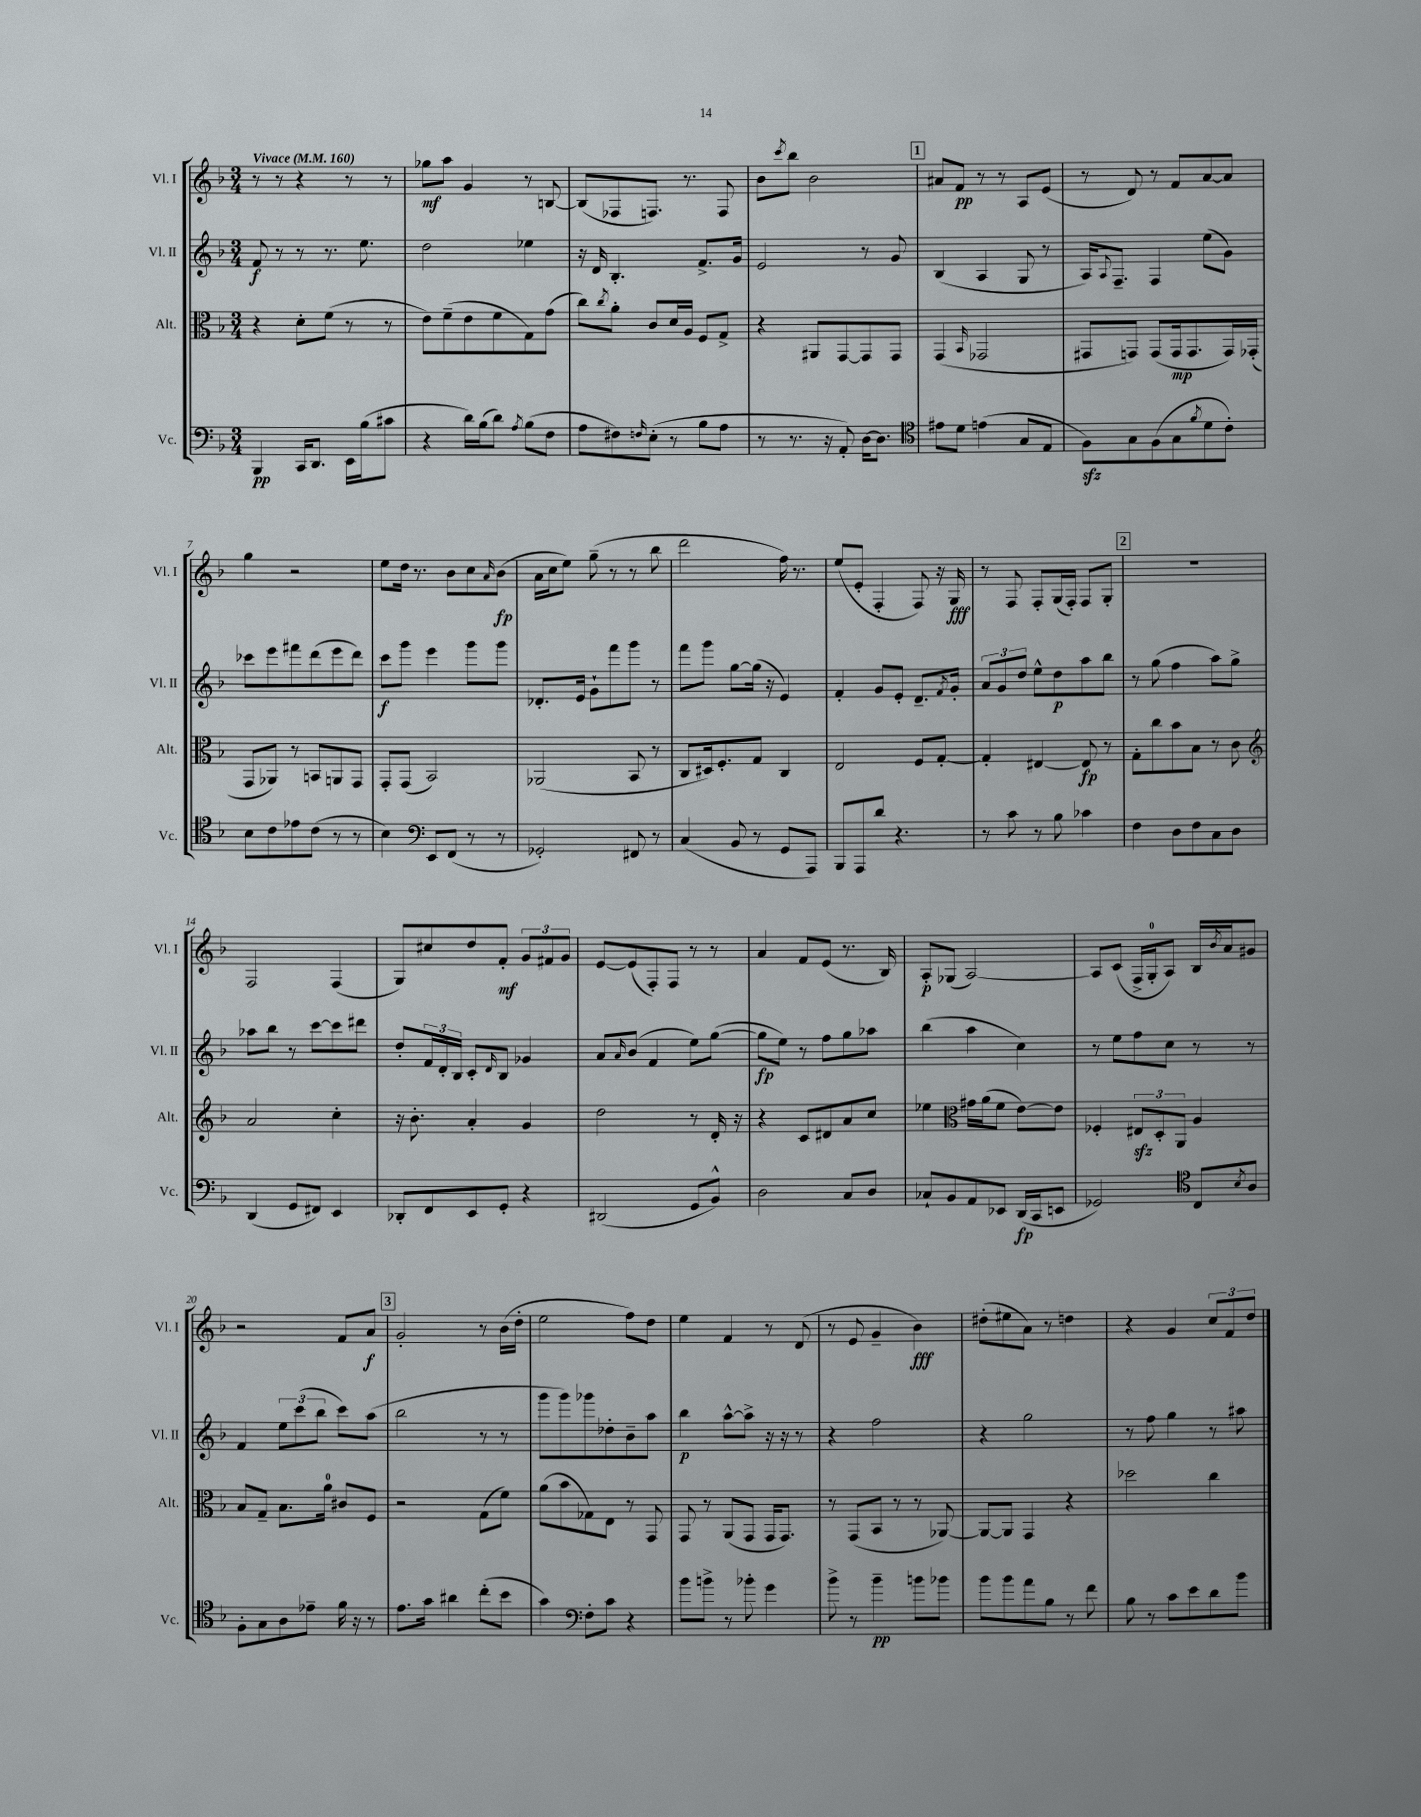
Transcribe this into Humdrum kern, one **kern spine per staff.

**kern	**kern	**kern	**kern
*staff4	*staff3	*staff2	*staff1
*clefF4	*clefC3	*clefG2	*clefG2
*k[b-]	*k[b-]	*k[b-]	*k[b-]
*M3/4	*M3/4	*M3/4	*M3/4
*MM160	*MM160	*MM160	*MM160
4BBB-/	4r	8f/	8r
.	.	8r	8r
16CC/LK	8d'\L	8r	4r
8.DD/J	.	.	.
.	(8f\J	8.r	.
16EE\LL	8r	.	8r
(16B-\J	.	8.ee\	.
8c#\J	8r	.	8r
=	=	=	=
4r	8e\L)	2dd\	8gg-\L
.	(8f~\	.	8aa\J
16d\LL)	8e\	.	4g/
(16B-\J	.	.	.
8d\J)	8f\	.	.
8qA/	.	.	.
(8B-\L	8G\)	4ee-\	8r
8F\J	(8g\J	.	[8B/
=	=	=	=
8A\L	8cc\L)	16r	(8B/]L
.	.	16d/	.
.	8qcc/	.	.
8F#\)	8a'\J	4.B-'/	8F-/
16qqF/	.	.	.
(8E'\J	8c/L	.	8.F/J)
8r	16d/L	.	.
.	16A/JJ	.	8.r
8B-\L	8F/L	8.f^/L	.
8A\J	8G^/J	.	8F/
.	.	16g/Jk	.
=	=	=	=
8r	4r	2e/	8b-\L
.	.	.	8qccc/
8.r	.	.	8bb-\J
.	8AA#/L	.	2b-\
16r	.	.	.
8AA'/)	[8GG/	.	.
[16D\LK	8GG/]	8r	.
8.D\]J	.	.	.
.	8GG/J	8g/	.
=	=	=	=
*clefC4	*	*	*
8e#\L	(4GG/	(4B-/	8a#/L
8d\J	.	.	8f/J
.	16qqBB-/	.	.
(4e\	2GG-/	4A/	8r
.	.	.	8r
8G/L	.	8G/	8A/L
8E/J	.	8r	(8e/J
=	=	=	=
8F\L)	8GG#/L	16A/LK)	8r
.	.	8qqA/	.
.	.	8.F~/J	.
8G\	8GG/J)	.	8d/)
(8F\	(8GG/L	4F/	8r
8G\	16GG/k	.	8f/L
.	8.GG/	.	.
8qf/	.	.	.
8d\	.	(8ee\L	[8a/
8c'\J)	16GG/L)	8g\J)	8a/]J
.	(16GG-'/JJ	.	.
=	=	=	=
8B-\L	8GG/L	8ccc-\L	4gg\
8c\	8AA-/J)	8eee\	.
8e-\	8r	8fff#\	2r
(8c\J	8BB/L	(8ddd\	.
8r	8AA/	8eee\	.
8r	8GG/J	8ddd\J)	.
=	=	=	=
4B-\)	8GG'/L	8ccc\L	8ee\L
.	(8GG/J	8ggg\J	16dd\Jk
.	.	.	8.r
*clefF4	*	*	*
8EE/L	2BB-/)	4eee\	.
(8FF/J	.	.	8b-\L
8r	.	8ggg\L	8cc\
.	.	.	16qqa/
8r	.	8ggg\J	(8b-\J
=	=	=	=
2GG-'/)	(2AA-/	8.d-'/L	16a\LL
.	.	.	16cc\J
.	.	.	8ee\J)
.	.	16e/Jk	.
.	.	8g`\L	(8gg~\
.	.	8fff\	8r
8FF#/	8BB-/	8ggg\J	8r
8r	8r	8r	8bb-\
=	=	=	=
(4C/	8C/L	8fff\L	2ddd\
.	16D#/k)	8ggg\J	.
.	8.F'/	.	.
8BB-/	.	[8gg\L	.
8r	8G/J	(16gg\]Jk	.
.	.	16r	.
8GG/L	4C/	4e/)	16ff\)
.	.	.	8.r
8AAA/J)	.	.	.
=	=	=	=
8BBB-/L	2E/	4f'/	(8ee/L
8AAA/	.	.	8e'/J
8d/J	.	8g/L	4F'/
4.r	.	8e'/J	.
.	8F/L	8.d~/L	8F/)
.	[8G'/J	.	16r
.	.	8qf/	.
.	.	16g'/Jk	16G/
=	=	=	=
8r	4G'/]	12a/L	8r
.	.	12g/	.
8c\	.	.	8F/
.	.	12dd/J	.
8r	[4E#/	8ee^^\L	8F'/L
8B-\	.	8dd\	(16G/L
.	.	.	16F'/JJ)
4c-\	8E#/]	8aa\	8F/L
.	8r	8bb-\J	8G'/J
=	=	=	=
4F\	8G'\L	8r	2.r
.	8cc\	(8gg\	.
8D\L	8b-\	4ff\	.
8F\	8B-\J	.	.
8C\	8r	8aa\L)	.
8D\J	8c\	8gg^\J	.
=	=	=	=
*	*clefG2	*	*
(4DD/	2a/	8aa-\L	2F/
.	.	8bb-\J	.
8GG/L	.	8r	.
8FF#/J)	.	[8ccc\L	.
4EE/	4cc'\	8ccc\]	(4F/
.	.	8ddd#\J	.
=	=	=	=
8DD-'/L	16r	8dd'/L	8G/L)
.	8.b-'\	.	.
8FF/	.	24f/L	8cc#/
.	.	24d'/	.
.	.	24B-/JJ	.
8EE/	4a'/	8c'/L	8dd/
.	.	16qqd/	.
8GG'/J	.	8B-/J	8f'/J
4r	4g/	4g-/	12g/L
.	.	.	12f#/
.	.	.	12g/J
=	=	=	=
(2DD#/	2dd\	8a/L	[8e/L
.	.	16qqa/	.
.	.	(8b-/J	(8e/]
.	.	4f/	8F'/)
.	.	.	8F/J
8GG/L	8r	8ee\L)	8r
8BB-^^/J)	16d'/	([8gg\J	8r
.	16r	.	.
=	=	=	=
2D\	4r	8gg\]L	4a/
.	.	8ee\J)	.
.	8c/L	8r	8f/L
.	8d#/	8ff\L	(8e/J
8C/L	8a/	8gg\	8.r
8D/J	8cc/J	8aa-\J	.
.	.	.	16B-/)
=	=	=	=
8C-`/L	4ee-\	(4bb-\	8A'/L
8BB-/	.	.	(8G-/J
*	*clefC3	*	*
8AA/	16g#\LL	4aa\	[2A/)
.	(16a\J	.	.
8EE-/J	8f\J	.	.
(16DD/LL	[8e\L)	4cc\)	.
16CC/J	.	.	.
8EE/J	8e\]J	.	.
=	=	=	=
2GG-/)	4F-'/	8r	8A/]L
.	.	8ee\L	(8c/J
.	12E#/L	8ff\	16F^/LL
.	.	.	16G'/J
.	12D'/	.	.
.	.	8cc\J	8A/J)
.	12AA/J	.	.
*clefC4	*	*	*
8C/L	4A/	8r	16B-/LL
.	.	.	8qb-/
.	.	.	16a/J
8qB-/	.	.	.
8A/J	.	8r	8g#/J
=	=	=	=
8F'\L	8B-/L	4f/	2r
8G\	8G~/J	.	.
8A\	8.B-\L	12ee\L	.
.	.	(12ccc\	.
8e-~\J	.	.	.
.	.	12bb-\J	.
.	16a\Jk	.	.
16f\	8c#/L	8ccc\L)	8f/L
16r	.	.	.
8r	8F/J	(8aa\J	8a/J
=	=	=	=
8.e\L	2r	2bb-\	2g'/
16g\Jk	.	.	.
4a#\	.	.	.
(8cc'\L	(8G\L	8r	8r
8b-\J	8f\J)	8r	(16b-\LL
.	.	.	16dd'\JJ
=	=	=	=
4g\)	(8a\L	8ggg\L	2ee\
.	8b-\	8ggg\)	.
*clefF4	*	*	*
8F'\L	8G-\)	8ggg-\	.
8c\J	8E\J	8dd-'\	.
4r	8r	8b-~\	8ff\L)
.	8GG/	8aa\J	8dd\J
=	=	=	=
8b-\L	8GG/	4bb-\	4ee\
8b^\J	8r	.	.
8r	(8AA/L	[8aa^^\L	4f/
8b-'\	8GG/J	8aa^\]J	.
4g\	16GG/LK	16r	8r
.	8.GG/J)	16r	.
.	.	8r	(8d/
=	=	=	=
8b-^\	8r	4r	8r
8r	(8GG/L	.	8e/
4b-~\	8BB-/J	2ff\	4g~/
.	8r	.	.
8b\L	8r	.	4b-\)
8b-\J	[8AA-/)	.	.
=	=	=	=
8b-\L	8AA-/_L	4r	(8dd#'\L
8b-\	8AA-/]J	.	8ee#\
8a\	4GG/	2gg\	8a\J)
8B-\J	.	.	8r
8r	4r	.	4dd\
8f\	.	.	.
=	=	=	=
8B-\	2dd-\	8r	4r
8r	.	8ff\	.
8c\L	.	4gg\	4g/
8e\	.	.	.
8d\	4cc\	8r	12cc/L
.	.	.	12f/
8b-\J	.	8aa#\	.
.	.	.	12dd/J
==	==	==	==
*-	*-	*-	*-
